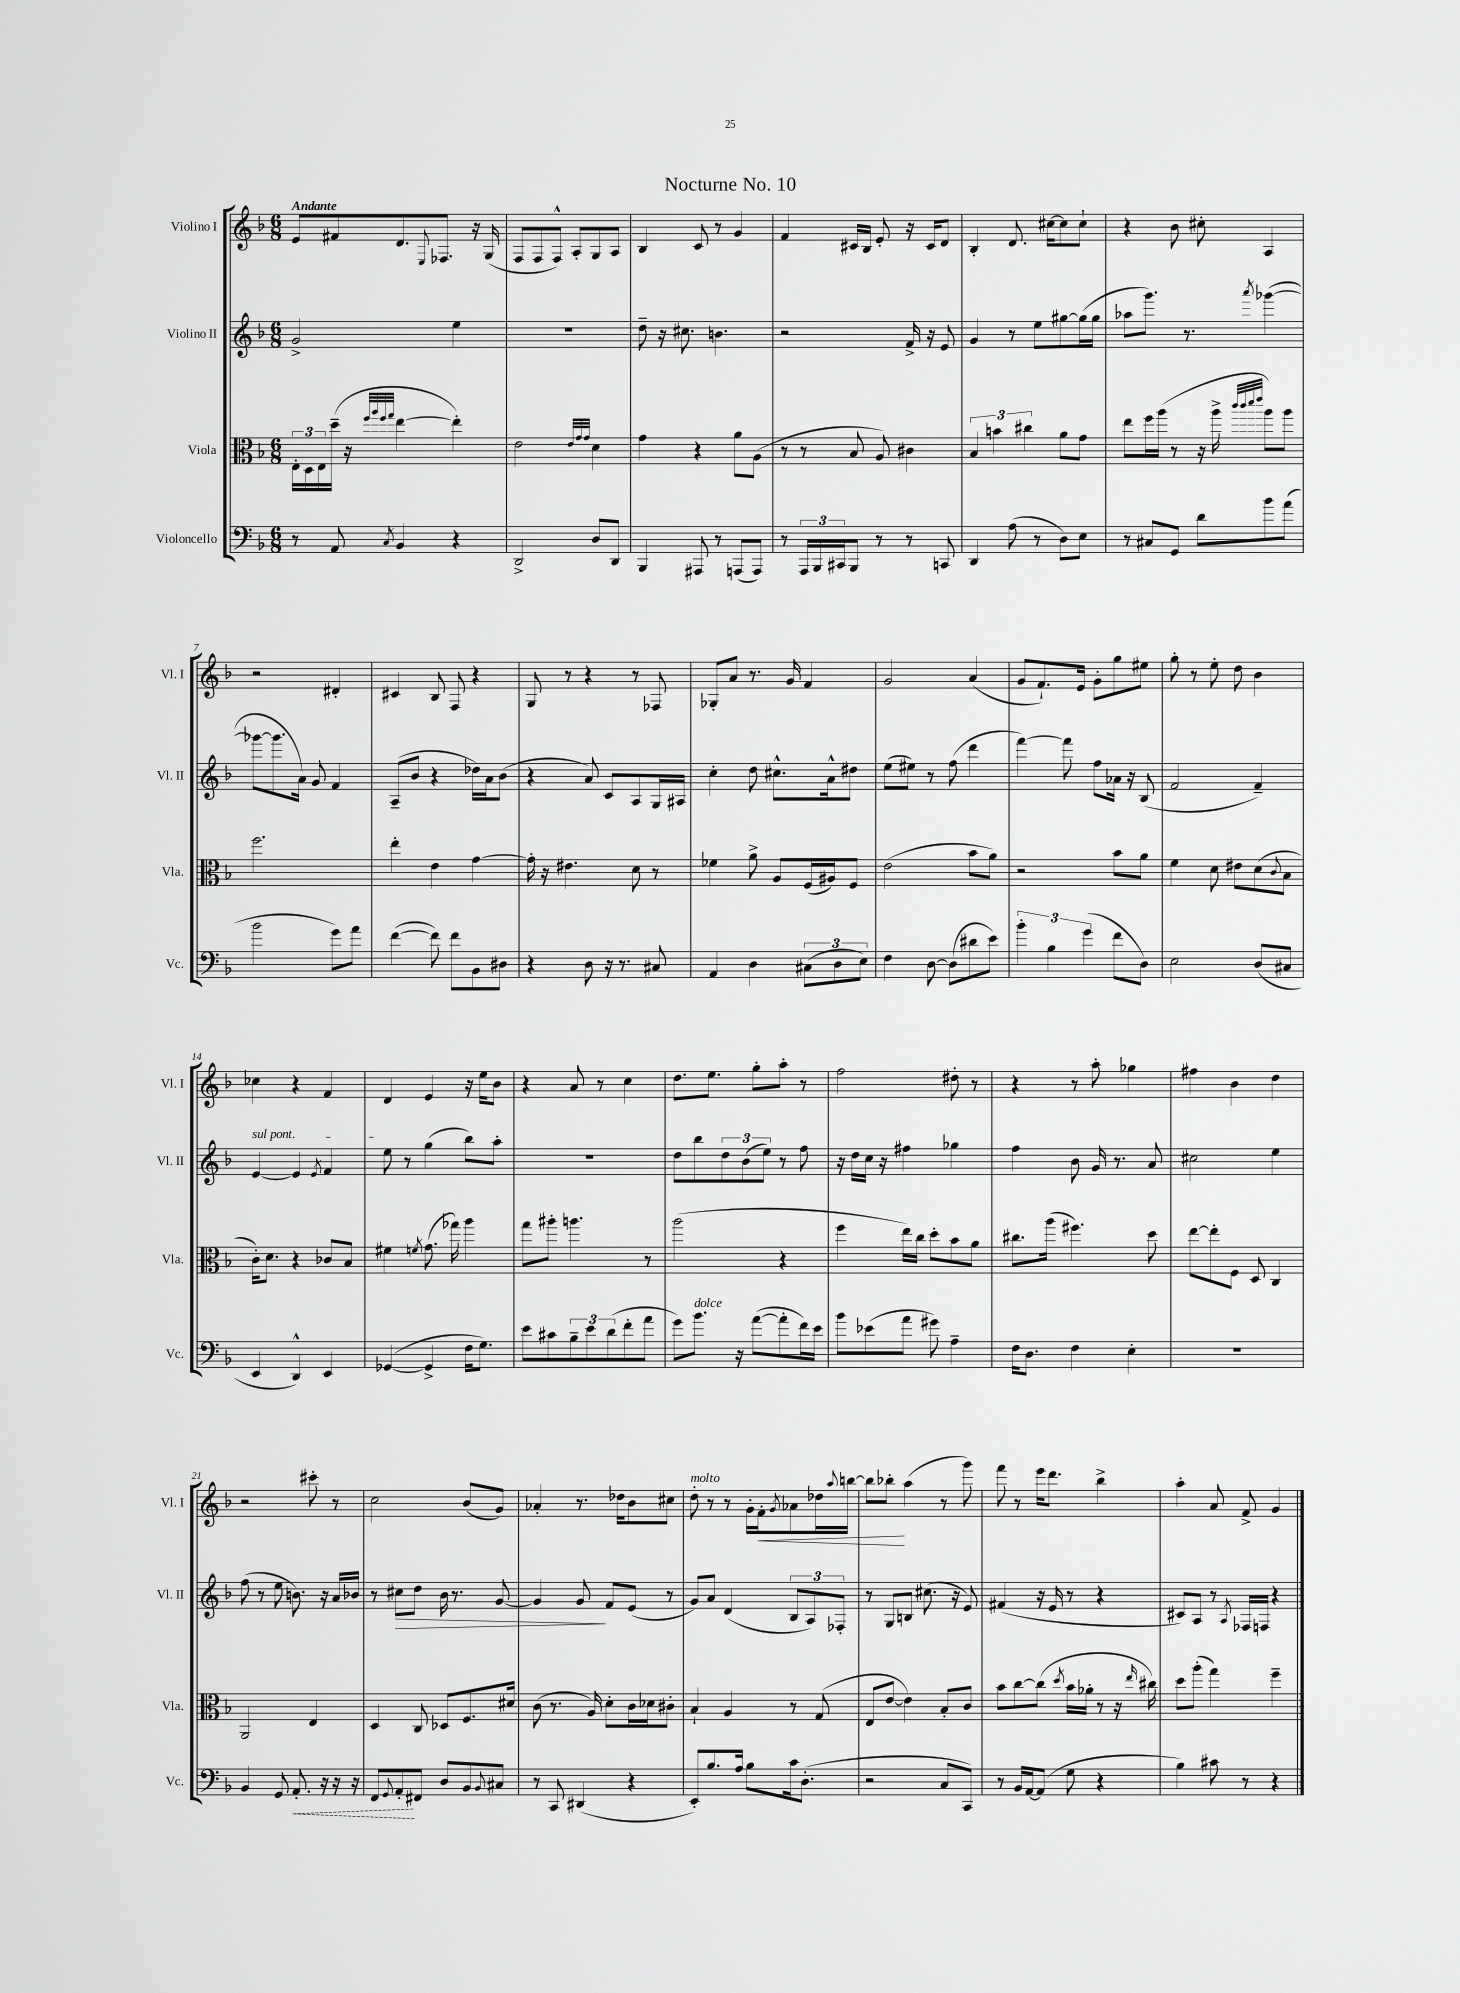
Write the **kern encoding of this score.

**kern	**kern	**kern	**kern
*staff4	*staff3	*staff2	*staff1
*clefF4	*clefC3	*clefG2	*clefG2
*k[b-]	*k[b-]	*k[b-]	*k[b-]
*M6/8	*M6/8	*M6/8	*M6/8
8r	24E'	2g^	8e
.	24D	.	.
.	24E	.	.
8AA	(16dd~	.	8f#
.	16r	.	.
.	32qqff	.	.
.	32qqaa	.	.
.	32qqff	.	.
8qC	32qqgg	.	.
4BB-	[4ee	.	8.d
.	.	.	8qqE
.	.	.	8.F-
4r	4ee'])	4ee	.
.	.	.	16r
.	.	.	(16G
=	=	=	=
2DD^	2e	2.r	8F
.	.	.	8F
.	.	.	8F^^)
.	.	.	8A'
.	32qqe	.	.
.	32qqg	.	.
.	32qqg	.	.
8D	4d	.	8G
8DD	.	.	8A
=	=	=	=
4BBB-	4g	8dd~	4B-
.	.	16r	.
.	.	8.cc#	.
8AAA#	4r	.	8c
8r	.	4.b	8r
(8AAA	8a	.	4g
8AAA)	(8A	.	.
=	=	=	=
8r	8r	2r	4f
24AAA	8r	.	.
24BBB-	.	.	.
24CC#	.	.	.
8BBB-	8B-	.	16c#
.	.	.	16B-
8r	8A)	.	8e'
8r	4c#	16f^	16r
.	.	16r	16c#
8CC	.	8e	8d
=	=	=	=
4DD	6B-	4g	4B-'
.	6b	.	.
(8A	.	8r	8.d
.	6cc#	.	.
8r	.	8ee	.
.	.	.	[16cc#
8D)	8a	[8gg#	8cc#]
8E	8g	(16gg#]	8cc#`
.	.	16gg#	.
=	=	=	=
8r	8ee	8aa-	4r
8C#	16ff	8.ggg)	.
.	(16aa	.	.
8GG	8r	.	8b-
.	.	8.r	.
8d	16r	.	8cc#'
.	16aa^	.	.
.	32qqccc	.	.
.	32qqccc	.	.
.	32qqddd	.	.
.	32qqeee	8qaaa	.
8b-	8aa)	([4ggg-	4A
(8a	8aa	.	.
=	=	=	=
2b-	2.ff	8ggg-_	2r
.	.	8.ggg-]	.
.	.	16a)	.
.	.	8g	.
8g)	.	4f	4d#'
8a	.	.	.
=	=	=	=
([4f	4ee'	(8A~	4c#
.	.	8b-	.
8f])	4e	4r	8B-
8f	.	.	8F
8BB-	[4g	16dd-)	4r
.	.	16a	.
8D#	.	(8b-	.
=	=	=	=
4r	16g']	4r	8G
.	16r	.	.
.	4.e#	.	8r
8D	.	8a)	4r
16r	.	8c	.
8.r	.	.	.
.	8d	8A	8r
8C#	8r	16G	8F-
.	.	16A#	.
=	=	=	=
4AA	4f-	4cc'	8G-'
.	.	.	8a
4D	8a^	8dd	8.r
.	8A	8.cc#^^	.
.	.	.	16g
(12C#	(16F	.	4f
.	16A#)	16a^^	.
12D	.	.	.
.	8F	8dd#	.
12E)	.	.	.
=	=	=	=
4F	(2e	(8ee	2g
.	.	8ee#)	.
[8D	.	8r	.
(8D]	.	(8ff	.
8d#	8b-	4ddd	(4a
8e)	8a)	.	.
=	=	=	=
6b-'	2r	[4fff)	8g
.	.	.	8.f`)
6B-	.	.	.
.	.	8fff]	.
.	.	.	16e
(6g	.	.	.
.	.	8ff	8g'
8f	8b-	16a-	8gg
.	.	16r	.
8D)	8a	(8B-	8ee#
=	=	=	=
2E	4f	2f	8gg'
.	.	.	8r
.	8d	.	8ee'
.	8e#	.	8dd
(8D	(8d	4f~)	4b-
.	8qqc	.	.
8C#	8B-	.	.
=	=	=	=
4EE	16c')	[4e	4cc-
.	8.d	.	.
4DD^^)	4r	4e]	4r
.	.	8qe	.
4EE	8c-	4f	4f
.	8B-	.	.
=	=	=	=
([4GG-	4f#	8ee	4d
.	.	8r	.
.	8qf	.	.
4GG-^]	(8.g	(4gg	4e
.	16gg-)	.	.
16F	4aa	8bb-)	16r
8.G)	.	.	16ee
.	.	8aa'	8b-
=	=	=	=
8e	8gg	2.r	4r
8c#	8aa#'	.	.
12B-~	4.aa	.	8a
12e	.	.	.
.	.	.	8r
(12d	.	.	.
8f'	.	.	4cc
8a	8r	.	.
=	=	=	=
8g)	(2aa	8dd	8.dd
8.b-	.	8bb-	.
.	.	.	8.ee
.	.	12dd	.
16r	.	.	.
.	.	(12b-	.
([8a	.	.	8gg'
.	.	12ee)	.
8a']	4r	8r	8aa'
16f)	.	8ff	8r
16e	.	.	.
=	=	=	=
8b-	4ff	16r	2ff
.	.	16dd	.
(8e-	.	16cc	.
.	.	16r	.
8a	16ee)	4ff#	.
.	16cc	.	.
8g#)	8dd'	.	.
4A~	8b-	4gg-	8dd#'
.	8a	.	8r
=	=	=	=
16F	8.cc#	4ff	4r
8.D	.	.	.
.	(16aa	.	.
4F	4.ff#)	8b-	8r
.	.	16g	8aa'
.	.	8.r	.
4E'	.	.	4gg-
.	8dd	8a	.
=	=	=	=
2.r	[8ee	2cc#	4ff#
.	8ee']	.	.
.	8F	.	4b-
.	8D	.	.
.	4C	4ee	4dd
=	=	=	=
4BB-	2AA	(8ff	2r
.	.	8r	.
8GG	.	8ee	.
8.AA'	.	8.b)	.
.	4E	.	8ccc#'
16r	.	16r	.
16r	.	16a	8r
16r	.	16b-	.
=	=	=	=
8FF	4D	8r	2cc
8qqGG	.	.	.
8AA'	.	8cc#	.
8FF#	8C	8dd	.
8D	8D-	16b-	.
.	.	8.r	.
8BB-	8.F	.	(8b-
8qqBB-	.	.	.
8C#	.	[8g	8g)
.	16d#	.	.
=	=	=	=
8r	(8c	4g]	4a-'
8CC	8.r	.	.
(4DD#	.	8g	8.r
.	16A)	.	.
.	8d'	8f	.
.	.	.	16dd-
4r	16c	(8e	8b-
.	16d-	.	.
.	8c#'	8r	8cc#
=	=	=	=
8EE')	4B-`	8g)	8dd'
8.B-	.	8a	8r
.	4A	(4d	8r
16A	.	.	.
8B-	.	.	16g'
.	.	.	16f'
.	.	.	8qg
16c	8r	12B-	8a-
(8.D'	.	.	.
.	.	12A)	.
.	(8G	.	16dd-
.	.	12F-'	.
.	.	.	8qqaa
.	.	.	[16bb
=	=	=	=
2r	8E	8r	8bb]
.	[8e	8G	8bb-'
.	4e])	8B	(4aa
.	.	(8.cc#	.
8C	8B-'	.	8r
.	.	16r	.
8CC)	8c	8e)	8ggg)
=	=	=	=
8r	8b-	(4f#	8fff
16BB-	[8cc	.	8r
[16AA	.	.	.
(8AA]	(8cc]	16r	16eee
.	.	16e	8.ddd
.	8qdd	.	.
8G	16b-	8r	.
.	16a-'	.	.
4r	8r	4r	4bb-^
.	16r	.	.
.	16qqee	.	.
.	16cc#)	.	.
=	=	=	=
4B-)	8dd	8c#)	4aa'
.	(8aa'	8A	.
8c#	4gg)	8r	8a
.	.	8qA	.
8r	.	16F-	8f^
.	.	16F	.
4r	4ff~	4r	4g
==	==	==	==
*-	*-	*-	*-
